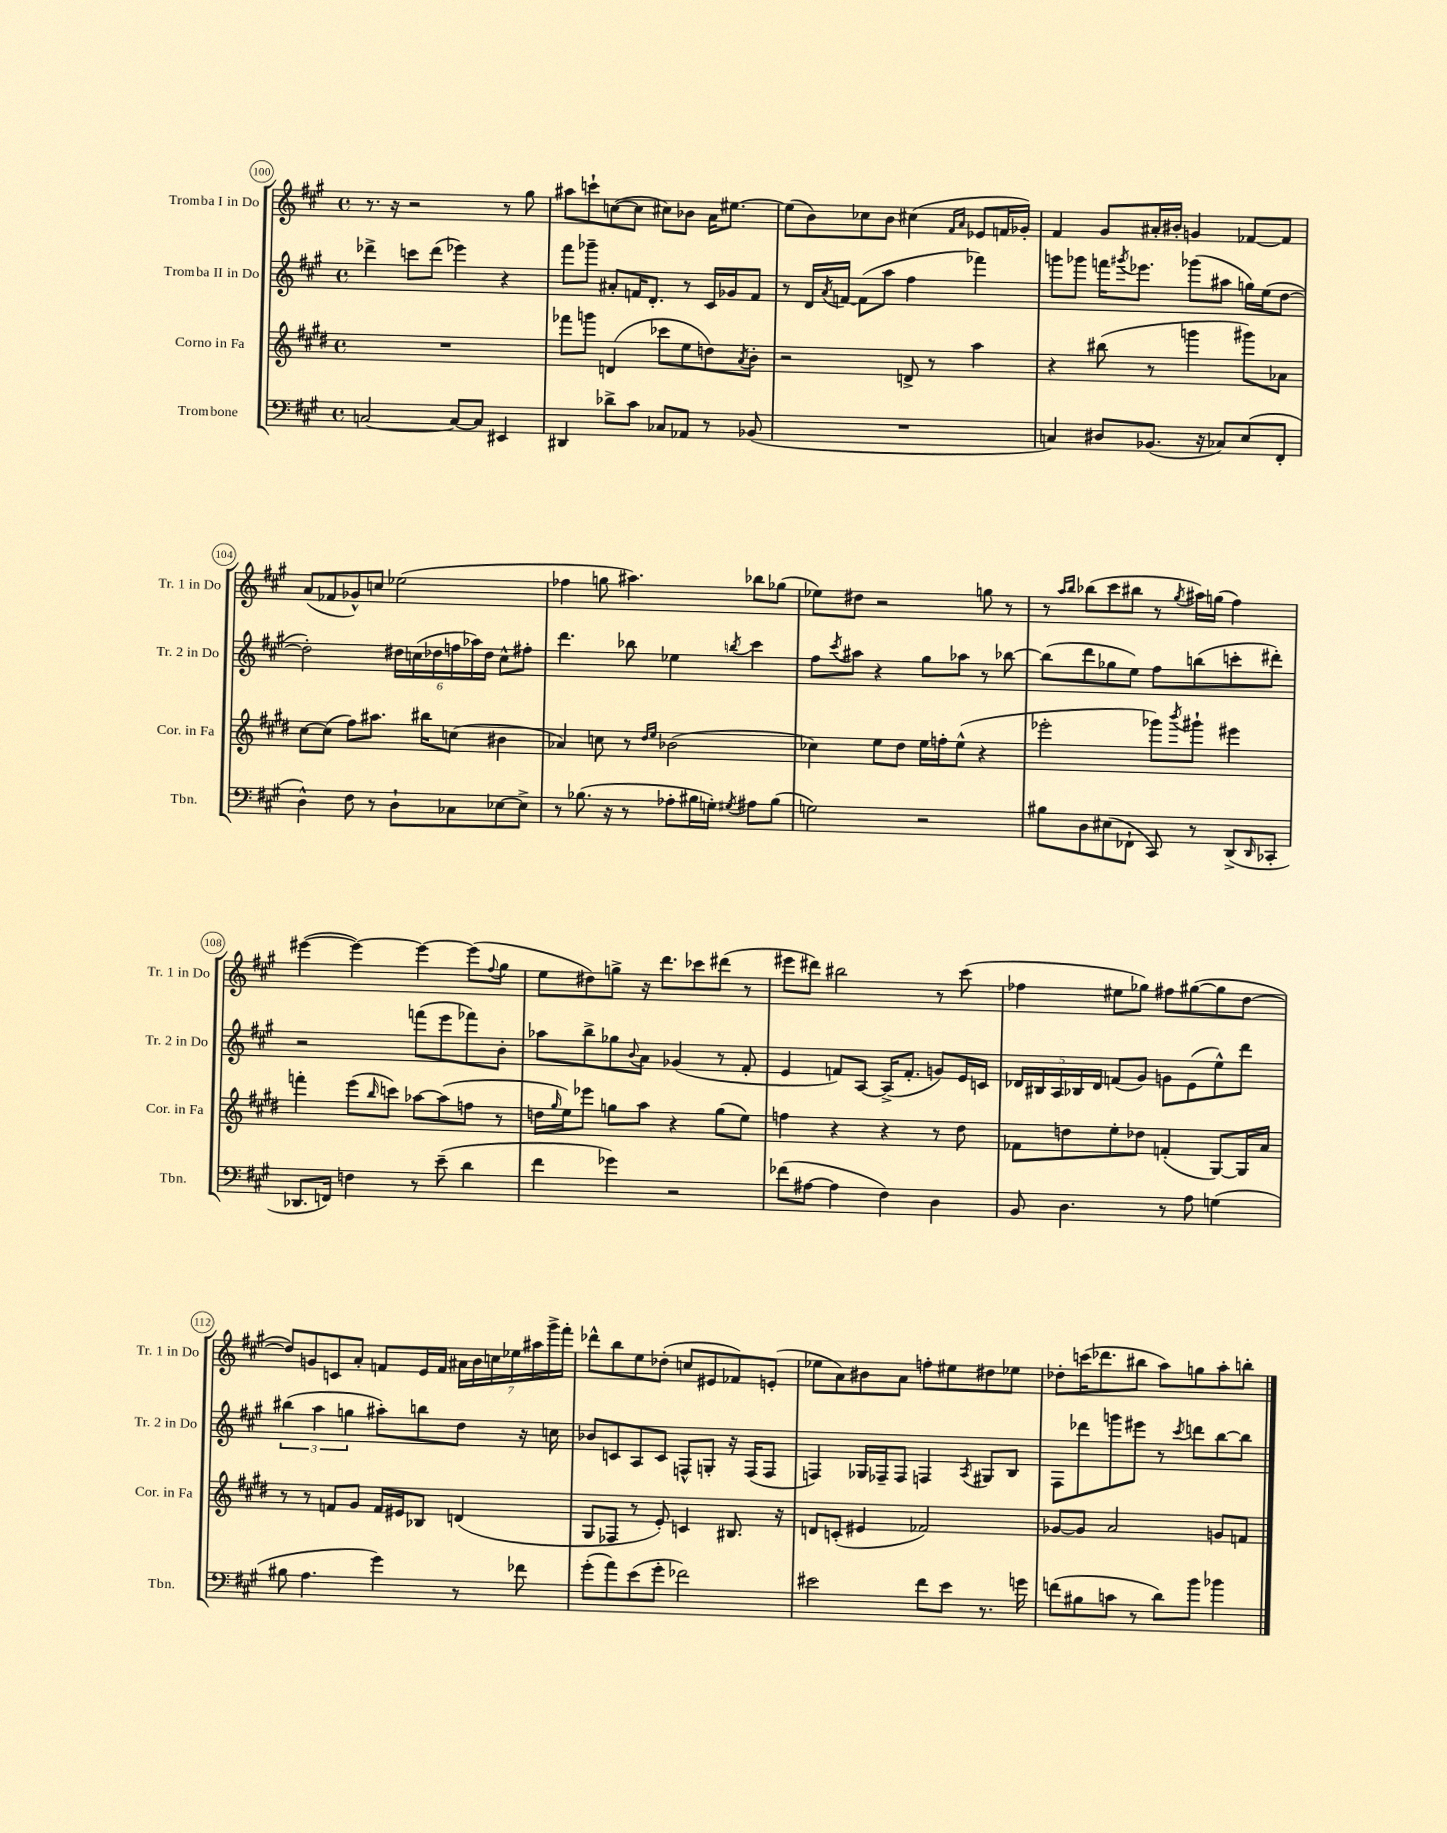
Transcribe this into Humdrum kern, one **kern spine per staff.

**kern	**kern	**kern	**kern
*staff4	*staff3	*staff2	*staff1
*clefF4	*clefG2	*clefG2	*clefG2
*k[f#c#g#]	*k[f#c#g#d#]	*k[f#c#g#]	*k[f#c#g#]
*M4/4	*M4/4	*M4/4	*M4/4
*met(c)	*met(c)	*met(c)	*met(c)
[2C/	1r	4ddd-^\	8.r
.	.	.	16r
.	.	8ccc\L	2r
.	.	(8ddd-\J	.
8C/_L	.	4eee-\)	.
8C/]J	.	.	.
4EE#/	.	4r	8r
.	.	.	8gg#\
=	=	=	=
4DD#/	8fff-\L	8fff#\L	8aa#\L
.	8ggg\J	8ggg-~\J	8ccc`\
8d-^\L	(4d/	8a#'/L	([8cc\
8c#\J	.	16f/K	8cc\]J
.	.	8.d'/J	.
8C-/L	8ccc-\L	.	8cc#\L)
8AA-/J	8ee\	8r	8b-\J
8r	8dd\)	16c#/LL	16a\LK
.	.	16g-/J	[8.ee#\J
.	8qa/	.	.
(8BB-/	8b'\J	8f/J	.
=	=	=	=
1r	2r	8r	(8ee#\]L
.	.	16d/LL	8b\)
.	.	8qa/	.
.	.	[16f/JJ	.
.	.	(8f\]L	8cc-\
.	.	8aa\J	8b\J
.	8d^/	4ff#\	(4cc#\
.	8r	.	.
.	.	.	16qqf#/LL
.	.	.	16qqa/JJ
.	4aa\	4fff-\)	8e-/L
.	.	.	16f/L
.	.	.	16g-'/JJ)
=	=	=	=
4C/)	4r	8ggg\L	4f#/
.	.	8ggg-\J	.
8D#/L	(8bb#\	16fff\LK	8g#/L
.	.	8qggg#/	.
.	.	8.eee-\J	.
(8.BB-/J	8r	.	16a#'/L
.	.	.	16b#'/JJ
.	4ggg\	(8ggg-\L	4g/
16r	.	.	.
8C-/L)	.	8aa#\J	.
(8E/	8ggg#\L)	16gg\LL)	[8f-/L
.	.	(16ee\J	.
8FF#'/J	8a-\J	[8dd\J	8f-/]J
=	=	=	=
4D^^\)	[8cc#\L	2dd'\])	(8a/L
.	(8cc#\]J	.	8f-/
8F#\	8ff#\L)	.	8g-^^/)
8r	8.aa#\J	.	8cc/J
8D`\L	.	24dd#\LL	(2ee-\
.	.	(24cc\	.
.	16bb#\LK	.	.
.	.	24dd-\	.
8C-\	(8cc\J	24ff\	.
.	.	24aa-\)	.
.	.	24dd-\JJ	.
[8E-\	4b#\	8cc^^\L	.
8E-^\]J	.	8ff#'\J	.
=	=	=	=
8r	4a-/)	4.ddd\	4ff-\
(8.B-\	.	.	.
.	8cc\	.	8gg\
16r	.	.	.
8r	8r	8bb-\	4.aa#\)
.	16qqdd#/LL	.	.
.	16qqee/JJ	.	.
8A-'\L	(2b-\	4ee-\	.
16B#\L	.	.	.
16G'\JJ)	.	.	.
8qG#/	.	8qbb/	.
8A#\L	.	4ccc#\	8bb-\L
(8B#\J	.	.	(8gg-\J
=	=	=	=
2G\)	4cc-\)	8ff#\L	8ee-\L)
.	.	8qccc#/	.
.	.	8aa#\J	8dd#\J
.	8ee\L	4r	2r
.	8dd#\J	.	.
2r	16ee\LL	8gg#\L	.
.	16ff'\J	.	.
.	(8ee^^\J	8aa-\J	.
.	4r	8r	8gg\
.	.	[8bb-\	8r
=	=	=	=
8B#\L	2eee-'\	(8bb-\]L	8r
.	.	.	16qqaa/LL
.	.	.	16qqbb/JJ
8D\	.	8ddd\	(8bb-\L
(8E#\	.	8gg-\	8ccc#\
8FF-`\J	.	8ee\J)	8bb#\J
8CC#/)	8ggg-\L)	8ff#\L	8r
.	8qbbb/	.	8qgg#/
8r	8ggg#`\J	(8bb\	16aa#\LL)
.	.	.	(16gg\JJ
(8DD^/L	4eee#\	8ccc'\	4ff#\)
16qqDD/	.	.	.
8CC-'/J	.	8ddd#'\J)	.
=	=	=	=
8.DD-/L	4fff'\	2r	([4eee#\
16FF/Jk)	.	.	.
4F\	(8eee\L	.	4eee#\_)
.	16qqbb/	.	.
.	8ccc\J)	.	.
8r	[8aa-\L	(8fff\L	4eee#\_
(8e~\	(8aa-\]	8eee\	.
4d\	8ff\J	8fff-\)	(8eee#\]L
.	.	.	8qqff#/
.	8r	8b'\J	8gg#\J
=	=	=	=
4f#\	16dd\LL	8aa-\L	8ee\L
.	16qqgg#/	.	.
.	16ee\J)	.	.
.	8eee-\J	8bb^\	8dd#\)
4g-\)	8gg\L	8gg-\	8gg^\J
.	.	8qqb/	.
.	8aa\J	8a\J	16r
.	.	.	8.ddd\L
2r	4r	(4g-/	.
.	.	.	8ccc-\
.	(8gg\L	8r	(8ddd#\J
.	8ee\J)	8f#'/	8r
=	=	=	=
(8f-\L	4ff\	4e/	8eee#\L
[8A#\J	.	.	8ddd#\J)
4A#\]	4r	8f/L)	2bb#\
.	.	[8A/J	.
4F#\)	4r	(16A^/]LK	.
.	.	8.f'/J	.
4D\	8r	8g/L)	8r
.	8dd#\	16e/L	(8ccc#\
.	.	16c/JJ	.
=	=	=	=
8BB/	8f-\L	20d-/LL	4ff-\
.	.	20B#/	.
.	.	20A/	.
4.D\	8dd\	.	.
.	.	20B-/	.
.	.	20d-/JJ	.
.	8ee'\	(8f/L	8ee#\L
.	8dd-\J	8g#/J)	8gg-\J)
8r	(4f'/	8g\L	8ff#\L
8A\	.	(8e\	([8gg#\
(4G\	[8G#/L)	8ee^^\)	8gg#\]
.	16G#/]L	8ddd\J	[8dd\J
.	16a/JJ	.	.
=	=	=	=
8B#\	8r	(6bb#\	8dd/]L)
4.A\	8r	.	8g/
.	.	6aa\	.
.	8f/L	.	8c/
.	.	6gg\	.
.	8g#/J	.	8a'/J
4g#\)	16f/LL	8aa#'\L)	8f/L
.	16e#/J	.	.
.	8B-/J	8bb\	16e/L
.	.	.	16f/JJ
8r	(4d/	8dd\J	28a#\LL
.	.	.	28b\
.	.	.	28cc\
.	.	.	28ee-\
8f-\	.	16r	.
.	.	.	28aa#\
.	.	.	28ggg#^\
.	.	16cc\	.
.	.	.	28fff#'\JJ
=	=	=	=
(8g#'\L	8G#/L	8b-/L	8ddd-^^\L
8a\)	8F-/J	8c/	8bb\
(8e\	8r	8A/	8ee\
8g#'\J	8e'/)	8c/J	(8dd-'\J
2f-\)	4c/	8F^^/L	8cc/L
.	.	8G'/J	8e#/
.	8.B#/	16r	8f-/)
.	.	(16F/LK	.
.	.	8F/J	(8e'/J
.	16r	.	.
=	=	=	=
2e#\	8d/L	4F/)	8ee-\L
.	(8c'/J	.	8a\)
.	4e#/	16G-/LL	8b#\
.	.	16F-~/J	.
.	.	8F-/J	8a\J
8f#\L	2f-/)	4F/	8ff'\L
8e#\J	.	.	8ee#\
.	.	8qA/	.
8.r	.	8G#/L	8dd#\
.	.	8B/J	8ee-\J
16g\	.	.	.
=	=	=	=
(8f\L	[8g-/L	8F#\L	8dd-'\L
8B#\	8g-/]J	8ddd-\	(16ccc\K
.	.	.	8.ddd-\
8c\J	2a/	8ggg\	.
8r	.	8eee#\J	8bb#\J
8d\L)	.	8r	8aa\L)
.	.	8qccc#/	.
8b\J	.	8ddd\L	8gg\
4b-\	8g/L	[8bb\	8aa'\
.	8f/J	8bb\]J	8bb'\J
==	==	==	==
*-	*-	*-	*-
